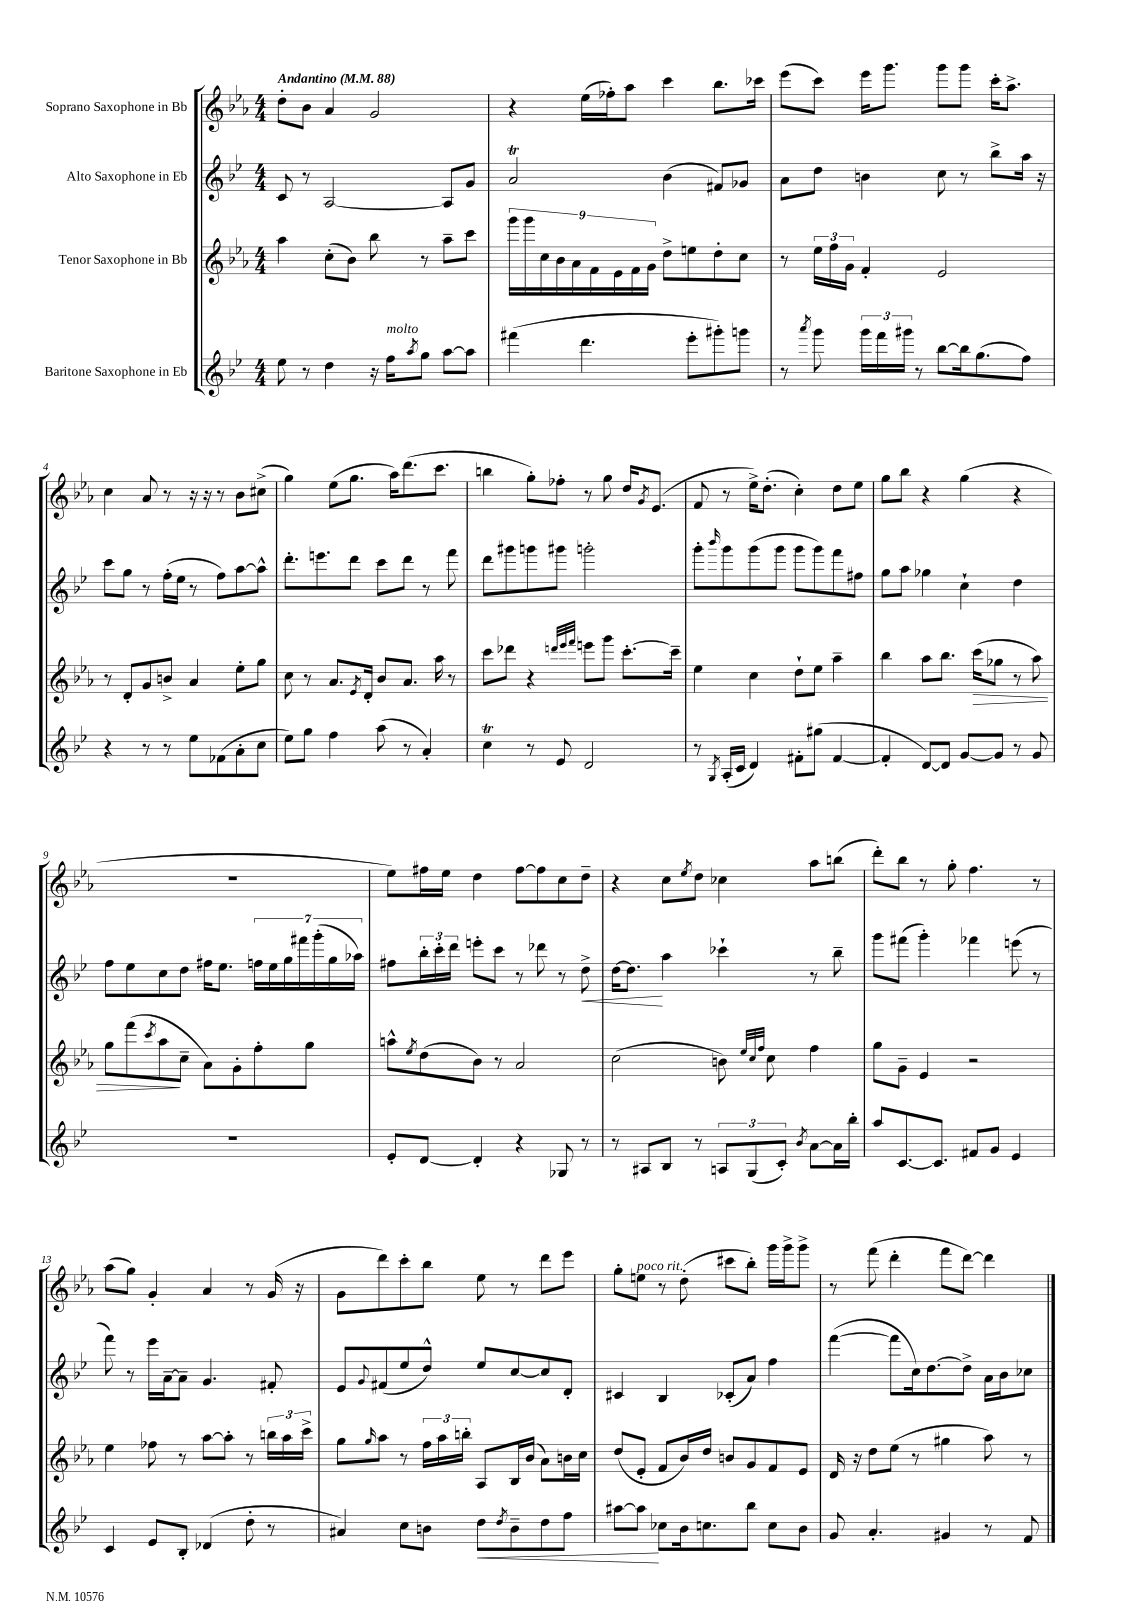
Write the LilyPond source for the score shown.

<<
\new StaffGroup <<
\new Staff = "s0" \with { instrumentName = "Soprano Saxophone in Bb" } {
    \clef treble \key ees \major \numericTimeSignature \time 4/4 \tempo "Andantino" 4 = 88
    d''8-. bes'8 aes'4 g'2 |
    r4 ees''16( fes''16-.) aes''8 c'''4 bes''8. ces'''16 |
    ees'''8( c'''8) ees'''16 g'''8. g'''8 g'''8 c'''16-. aes''8.-> |
    c''4 aes'8 r8 r16 r16 r8 bes'8 cis''8->( |
    g''4) ees''8( g''8. aes''16) d'''8.( c'''8. |
    b''4 g''8-.) fes''8-. r8 g''8 d''16 \acciaccatura { g'8 } ees'8.( |
    f'8 r8 ees''16->) d''8.-.( c''4-.) d''8 ees''8 |
    g''8 bes''8 r4 g''4( r4 |
    R1 |
    ees''8) fis''16 ees''16 d''4 fis''8~ fis''8 c''8 d''8-- |
    r4 c''8 \acciaccatura { ees''8 } d''8 ces''4 aes''8 b''8( |
    d'''8-.) bes''8 r8 g''8-. f''4. r8 |
    aes''8( g''8) g'4-. aes'4 r8 g'16( r16 |
    g'8 d'''8) c'''8-. bes''8 ees''8 r8 d'''8 ees'''8 |
    g''8-. e''8^\markup { \italic "poco rit." } r8 d''8-.( cis'''8 bes''8-.) g'''16 g'''16-> g'''8-> |
    r8 f'''8( d'''4-. f'''8 d'''8~) d'''4 \bar "|." |
}
\new Staff = "s1" \with { instrumentName = "Alto Saxophone in Eb" } {
    \clef treble \key bes \major \numericTimeSignature \time 4/4
    c'8 r8 a2~ a8 g'8 |
    a'2\trill bes'4( fis'8) ges'8 |
    a'8 d''8 b'4 c''8 r8 bes''8-> a''16 r16 |
    c'''8 g''8 r8 f''16-.( ees''16 r8 f''8) a''8~ a''8-^ |
    d'''8.-. e'''8. d'''8 c'''8 d'''8 r8 f'''8 |
    d'''8 gis'''8 g'''8 gis'''8 g'''2-. |
    g'''8-. \grace { bes'''16 } g'''8 g'''8( g'''8 g'''8 g'''8) f'''8 fis''8 |
    g''8 a''8 ges''4 c''4-! d''4 |
    f''8 ees''8 c''8 d''8 fis''16 ees''8. \tuplet 7/4 { f''16 ees''16 g''16 fis'''16 g'''16-.( g''16 aes''16) } |
    fis''8 \tuplet 3/2 { bes''16-. c'''16-. d'''16 } e'''8-. c'''8 r8 des'''8 r8 d''8->\< |
    d''16~ d''8.\! a''4 ces'''4-! r8 bes''8-- |
    g'''8 fis'''8( g'''4-.) fes'''4 e'''8( r8 |
    f'''8) r8 ees'''16 a'16~-- a'8-- g'4. fis'8-. |
    ees'8 \appoggiatura { g'8 } fis'8( ees''8 d''8-^) ees''8 c''8~ c''8 d'8-. |
    cis'4 bes4 ces'8-.( a'8) f''4 |
    f'''4~( f'''8 c''16) d''8.~ d''8-> a'16 bes'16 ces''8 \bar "|." |
}
\new Staff = "s2" \with { instrumentName = "Tenor Saxophone in Bb" } {
    \clef treble \key ees \major \numericTimeSignature \time 4/4
    aes''4 c''8-.( bes'8) bes''8 r8 aes''8-- c'''8 |
    \tuplet 9/8 { g'''16 g'''16 c''16 bes'16 aes'16 f'16 ees'16 f'16 g'16 } d''8-> e''8 d''8-. c''8 |
    r8 \tuplet 3/2 { ees''16 f''16 g'16 } f'4-. ees'2 |
    r8 d'8-. g'8 b'8-> aes'4 ees''8-. g''8 |
    c''8 r8 aes'8. \acciaccatura { ees'8 } d'16-. bes'8 aes'8. aes''16 r8 |
    c'''8 des'''8 r4 \grace { d'''32 ees'''32 f'''32 } e'''8 g'''8 c'''8.~-. c'''16-- |
    ees''4 c''4 d''8-! ees''8 aes''4-- |
    bes''4 aes''8 bes''8. c'''16\>( ges''8 r8 aes''8) |
    g''8 f'''8( \acciaccatura { c'''8 } aes''8\! c''8-- aes'8) g'8-. f''8-. g''8 |
    a''8-^ \acciaccatura { ees''8 } d''8( bes'8) r8 aes'2 |
    c''2( b'8) \grace { ees''32 c''32 f''32 } c''8 f''4 |
    g''8 g'8-- ees'4 r2 |
    ees''4 fes''8 r8 aes''8~ aes''8-. r8 \tuplet 3/2 { b''16 aes''16 c'''16-> } |
    g''8 \grace { g''16 } aes''8 r8 \tuplet 3/2 { f''16 aes''16 b''16-. } aes8 bes16 bes'16( aes'8) b'16 c''16 |
    d''8( ees'8-. f'8 bes'16) d''16 b'8 g'8 f'8 ees'8 |
    d'16 r16 d''8 ees''8( r8 gis''4 aes''8) r8 \bar "|." |
}
\new Staff = "s3" \with { instrumentName = "Baritone Saxophone in Eb" } {
    \clef treble \key bes \major \numericTimeSignature \time 4/4
    ees''8 r8 d''4 r16 f''16^\markup { \italic "molto" } \acciaccatura { a''8 } g''8 a''8~ a''8 |
    fis'''4( d'''4. ees'''8-. gis'''8-.) g'''8 |
    r8 \acciaccatura { a'''8 } g'''8 \tuplet 3/2 { g'''16 f'''16 gis'''16 } r8 bes''8~ bes''16 g''8.( f''8) |
    r4 r8 r8 ees''8 fes'8( a'8-. c''8 |
    ees''8) g''8 f''4 a''8( r8 a'4-.) |
    c''4\trill r8 ees'8 d'2 |
    r8 \acciaccatura { g8 } a16-.( c'16 d'4) fis'8-. gis''8( fis'4~ |
    fis'4-. d'8~) d'8 g'8~ g'8 r8 g'8 |
    R1 |
    ees'8-. d'8~ d'4-. r4 ges8 r8 |
    r8 ais8 bes8 r8 \tuplet 3/2 { a8 g8( c'8-.) } \acciaccatura { bes'8 } a'8~ a'16 bes''16-. |
    a''8 c'8.~ c'8. fis'8 g'8 ees'4 |
    c'4 ees'8 bes8-. des'4( d''8-. r8 |
    ais'4) c''8 b'8 d''8\< \acciaccatura { d''8 } b'8-- d''8 f''8 |
    ais''8~ ais''8\! ces''8 bes'16 c''8. bes''8 c''8 bes'8 |
    g'8 a'4.-. gis'4 r8 f'8 \bar "|." |
}
>>
>>
